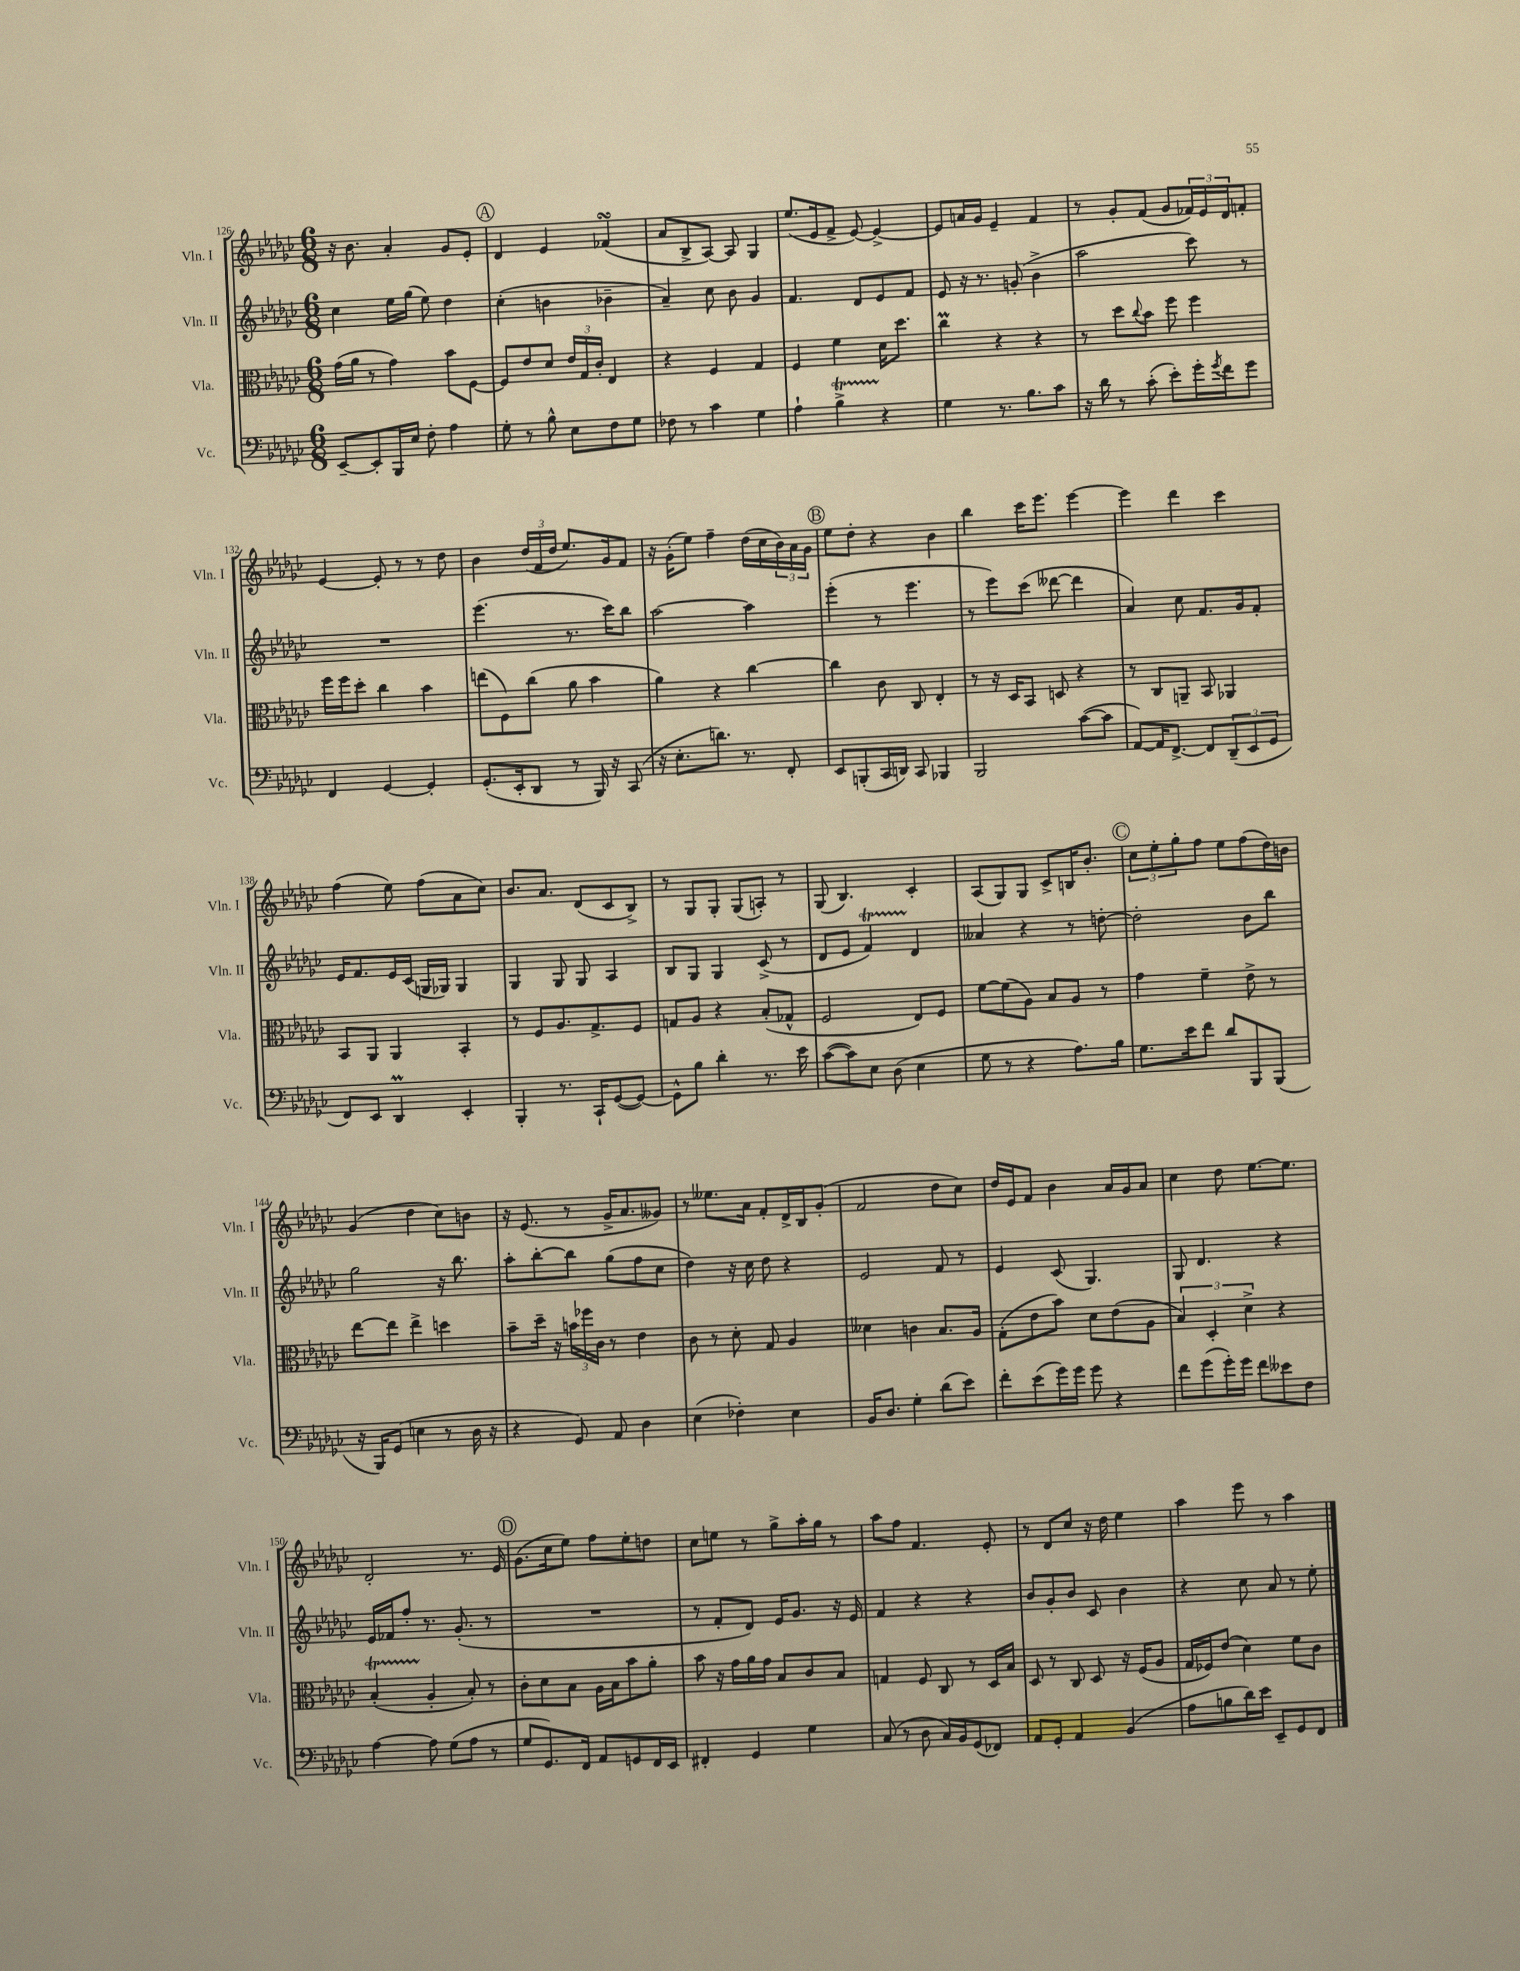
<<
\new StaffGroup <<
\new Staff = "s0" \with { instrumentName = "Vln. I" shortInstrumentName = "Vln. I" } {
    \clef treble \key ges \major \numericTimeSignature \time 6/8
    r16 bes'8. aes'4-. ges'8 ees'8-. |
    \mark \markup { \circle "A" } des'4 ees'4 fes'4\turn( |
    aes'8 bes8-> aes8~) aes8 ges4 |
    ees''8.( ees'16 f'8-> ees'8~) ees'4~-> |
    ees'8 a'16 ges'16 ees'4-- f'4 |
    r8 ges'8-. f'8( ges'8 \tuplet 3/2 { fes'16) ees'16 des'16 } f'8-. |
    ees'4~ ees'8-. r8 r8 des''8 |
    bes'4 \tuplet 3/2 { des''16( f'16 des''16 } ees''8.) ges'16 f'8 |
    r16 ges'16-.( ees''8) f''4-- des''16( ces''16 \tuplet 3/2 { bes'16) aes'16 ges'16 } |
    \mark \markup { \circle "B" } ees''8 des''8-. r4 bes'4 |
    bes''4 ces'''16 ees'''8. ees'''4~ |
    ees'''4 des'''4 ces'''4 |
    f''4( ees''8) f''8( aes'8 ces''8) |
    bes'8. aes'8. des'8( ces'8 bes8->) |
    r8 ges8 ges8-. ges8( a8-.) r8 |
    ges8( bes4.) ces'4-. |
    aes8( ges8) ges8 ces'8-> b16 bes'8.-. |
    \mark \markup { \circle "C" } \tuplet 3/2 { ces''8 ees''8-. ges''8-. } f''8 ees''8 f''8( des''16) b'16 |
    ges'4( des''4 ces''8) b'8 |
    r16 ees'8.( r8 ges'16-> aes'8. geses'8) |
    r8 eeses''8. aes'16 f'8-. des'16-> bes16 ges'8-.( |
    f'2 des''8 ces''8) |
    des''16 ees'16 f'8 bes'4 aes'16 ges'16 aes'8 |
    ces''4 des''8 ees''8.~ ees''8. |
    des'2-. r8. ees'16 |
    \mark \markup { \circle "D" } ges'8.( ces''16 ees''8) f''8 ees''8-. d''8 |
    ces''8 e''8 r8 ges''8-> aes''16-. ges''16 r8 |
    aes''8 f''8 f'4. ees'8-. |
    r8 des'8 ces''8 r16 des''16 ees''4 |
    aes''4 ees'''8 r8 aes''4 \bar "|." |
}
\new Staff = "s1" \with { instrumentName = "Vln. II" shortInstrumentName = "Vln. II" } {
    \clef treble \key ges \major \numericTimeSignature \time 6/8
    ces''4 ees''16 ges''16( ees''8) des''4 |
    \mark \markup { \circle "A" } ces''4-.( b'4 bes'4-- |
    aes'4--) ces''8 bes'8 ges'4 |
    f'4. des'8 ees'8 f'8 |
    ees'8 r16 r8. g'8-.( bes'4-> |
    aes''2 ces'''8) r8 |
    R2. |
    ees'''4.( r8. ces'''16) bes''8 |
    aes''2~ aes''4 |
    \mark \markup { \circle "B" } ees'''4-.( r8 ees'''4. |
    r8 ees'''8) ces'''8( deses'''8~ deses'''4 |
    aes'4) ces''8 f'8. ges'16 f'8-. |
    ees'16 f'8. ees'16 ces'16( g16 ges16) ges4 |
    ges4 ges8 ges8 aes4 |
    bes8 ges8 ges4 ces'8->( r8 |
    des'8 ees'8 f'4\startTrillSpan) des'4\stopTrillSpan |
    aeses'4 r4 r8 d''8~-. |
    \mark \markup { \circle "C" } d''2-. bes'8 bes''8 |
    ges''2 r16 bes''8. |
    aes''8-. bes''8~-. bes''8 ges''8( f''8 ces''8 |
    des''4) r16 ces''16 des''8 r4 |
    ees'2 f'8 r8 |
    ees'4 ces'8( ges4.) |
    ges8 des'4. r4 |
    ees'16 fes'16 f''8-. r8. ges'8.-.( r8 |
    \mark \markup { \circle "D" } R2. |
    r8 f'8-. des'8) ees'16 ges'8. r16 ees'16 |
    f'4 r4 r4 |
    bes'8 ges'8-. bes'8 ces'8 bes'4 |
    r4 ces''8 aes'8 r8 ees''8-. \bar "|." |
}
\new Staff = "s2" \with { instrumentName = "Vla." shortInstrumentName = "Vla." } {
    \clef alto \key ges \major \numericTimeSignature \time 6/8
    ges'16( aes'16 r8 ges'4) bes'8 f8~ |
    \mark \markup { \circle "A" } f8 ees'8 des'8 \tuplet 3/2 { ees'16 ges16 ces'16-. } ees4 |
    r4 f4 ges4 |
    f4 f'4 des'16 des''8. |
    ces''4\prall r4 r4 |
    r8 des''8 \appoggiatura { ces''8 } bes'8 f''8 f''4 |
    f''16 f''16 des''8-. ces''4 bes'4 |
    e''8( f8) ces''8( aes'8 bes'4 |
    aes'4) r4 ces''4~ |
    \mark \markup { \circle "B" } ces''4 ces'8 ces8 ees4-. |
    r8 r16 des16 bes,8 d8 r4 |
    r8 ces8 a,8-- bes,8 aes,4 |
    bes,8 aes,8 aes,4 bes,4-. |
    r8 f8 aes8. ges8.-> f8 |
    g8 aes8 r4 bes8-.( ges8-^ |
    f2 ees8) f8 |
    f'8~ f'8( aes8) bes8 aes8 r8 |
    \mark \markup { \circle "C" } ges'4 f'4-- ees'8-> r8 |
    ees''8~ ees''8 ees''4-> d''4 |
    bes'8-- des''16-- r16 \tuplet 3/2 { b'16 fes''16 ces'16 } r8 ees'4 |
    ces'8 r8 des'8-. ges8 aes4 |
    deses'4 c'4 bes8. aes16 |
    ges8-.( ees'8 bes'8) des'8 ees'8( aes8 |
    \tuplet 3/2 { bes4) des4-. des'4-> } r4 |
    bes4-.\startTrillSpan( aes4-.\stopTrillSpan bes8-.) r8 |
    \mark \markup { \circle "D" } ces'8-. des'8 bes8 aes16 bes16 bes'8 aes'8-. |
    bes'8 r16 ges'16 aes'16 ges'16 bes8 ces'8 bes8 |
    g4 f8 ces8 r8 des16 bes16 |
    des8 r8 ces8 des8 r16 f16( aes8 |
    ges16 fes16) ees'8( des'4) f'8 ces'8 \bar "|." |
}
\new Staff = "s3" \with { instrumentName = "Vc." shortInstrumentName = "Vc." } {
    \clef bass \key ges \major \numericTimeSignature \time 6/8
    ees,8~-- ees,8-. bes,,16 ees16 f8-. aes4 |
    \mark \markup { \circle "A" } ges8-. r8 bes8-^ ees8 f8 ges8 |
    fes8 r8 ces'4 ges4 |
    aes4-! bes4->\startTrillSpan r4\stopTrillSpan |
    ges4 r8. bes8. ces'8 |
    r16 des'16 r8 ces'8-.( ees'8-.) ges'16-. \acciaccatura { ges'8 } f'16 ges'8 |
    f,4 ges,4~ ges,4-. |
    ges,8.-.( ees,16-. des,8 r8 bes,,16) r16 ces,8( |
    r16 ees8.-. d'8.) r8. f,8-. |
    \mark \markup { \circle "B" } ees,8 b,,8-.( ces,16 d,16) ces,8 bes,,4 |
    bes,,2 ces'8~( ces'8 |
    aes,8~) aes,16 f,8.~-> f,8 \tuplet 3/2 { des,8--( ees,8 ges,8 } |
    f,8) ees,8 des,4\prall ees,4-. |
    bes,,4-. r8. ces,16-! ges,8~( ges,8~) |
    ges,8-^ bes8 des'4-. r8. ees'16 |
    ces'8~( ces'8) ees8 des8( ees4 |
    ges8 r8 r4 aes8.) bes16 |
    \mark \markup { \circle "C" } ges8. ees'16 f'8 des'8 bes,,8 bes,,8( |
    r16 bes,,16) ges,8( e4 r8 des16 r16 |
    r4 ges,8) aes,8 des4 |
    ees4( fes4-.) ees4 |
    bes,16 des8. ges4-. des'8( ees'8) |
    f'8-. ees'8( ges'16) ges'16 ges'8 r4 |
    f'8 ges'8( ges'16-.) ges'16 f'8 eeses'8 f8 |
    aes4~ aes8 ges8( aes8 r8 |
    \mark \markup { \circle "D" } ges8 ges,8.) f,16 aes,8 g,8 f,16 ees,16 |
    fis,4-. ges,4 ges4 |
    ces8( r8 des8 ces16) bes,16 ges,8( fes,8) |
    aes,8 ges,8-. aes,4 bes,4( |
    aes8 b8 des'16) ees'16 ees,8-- ges,8 f,8 \bar "|." |
}
>>
>>
\layout { \context { \Score currentBarNumber = #126 } }
